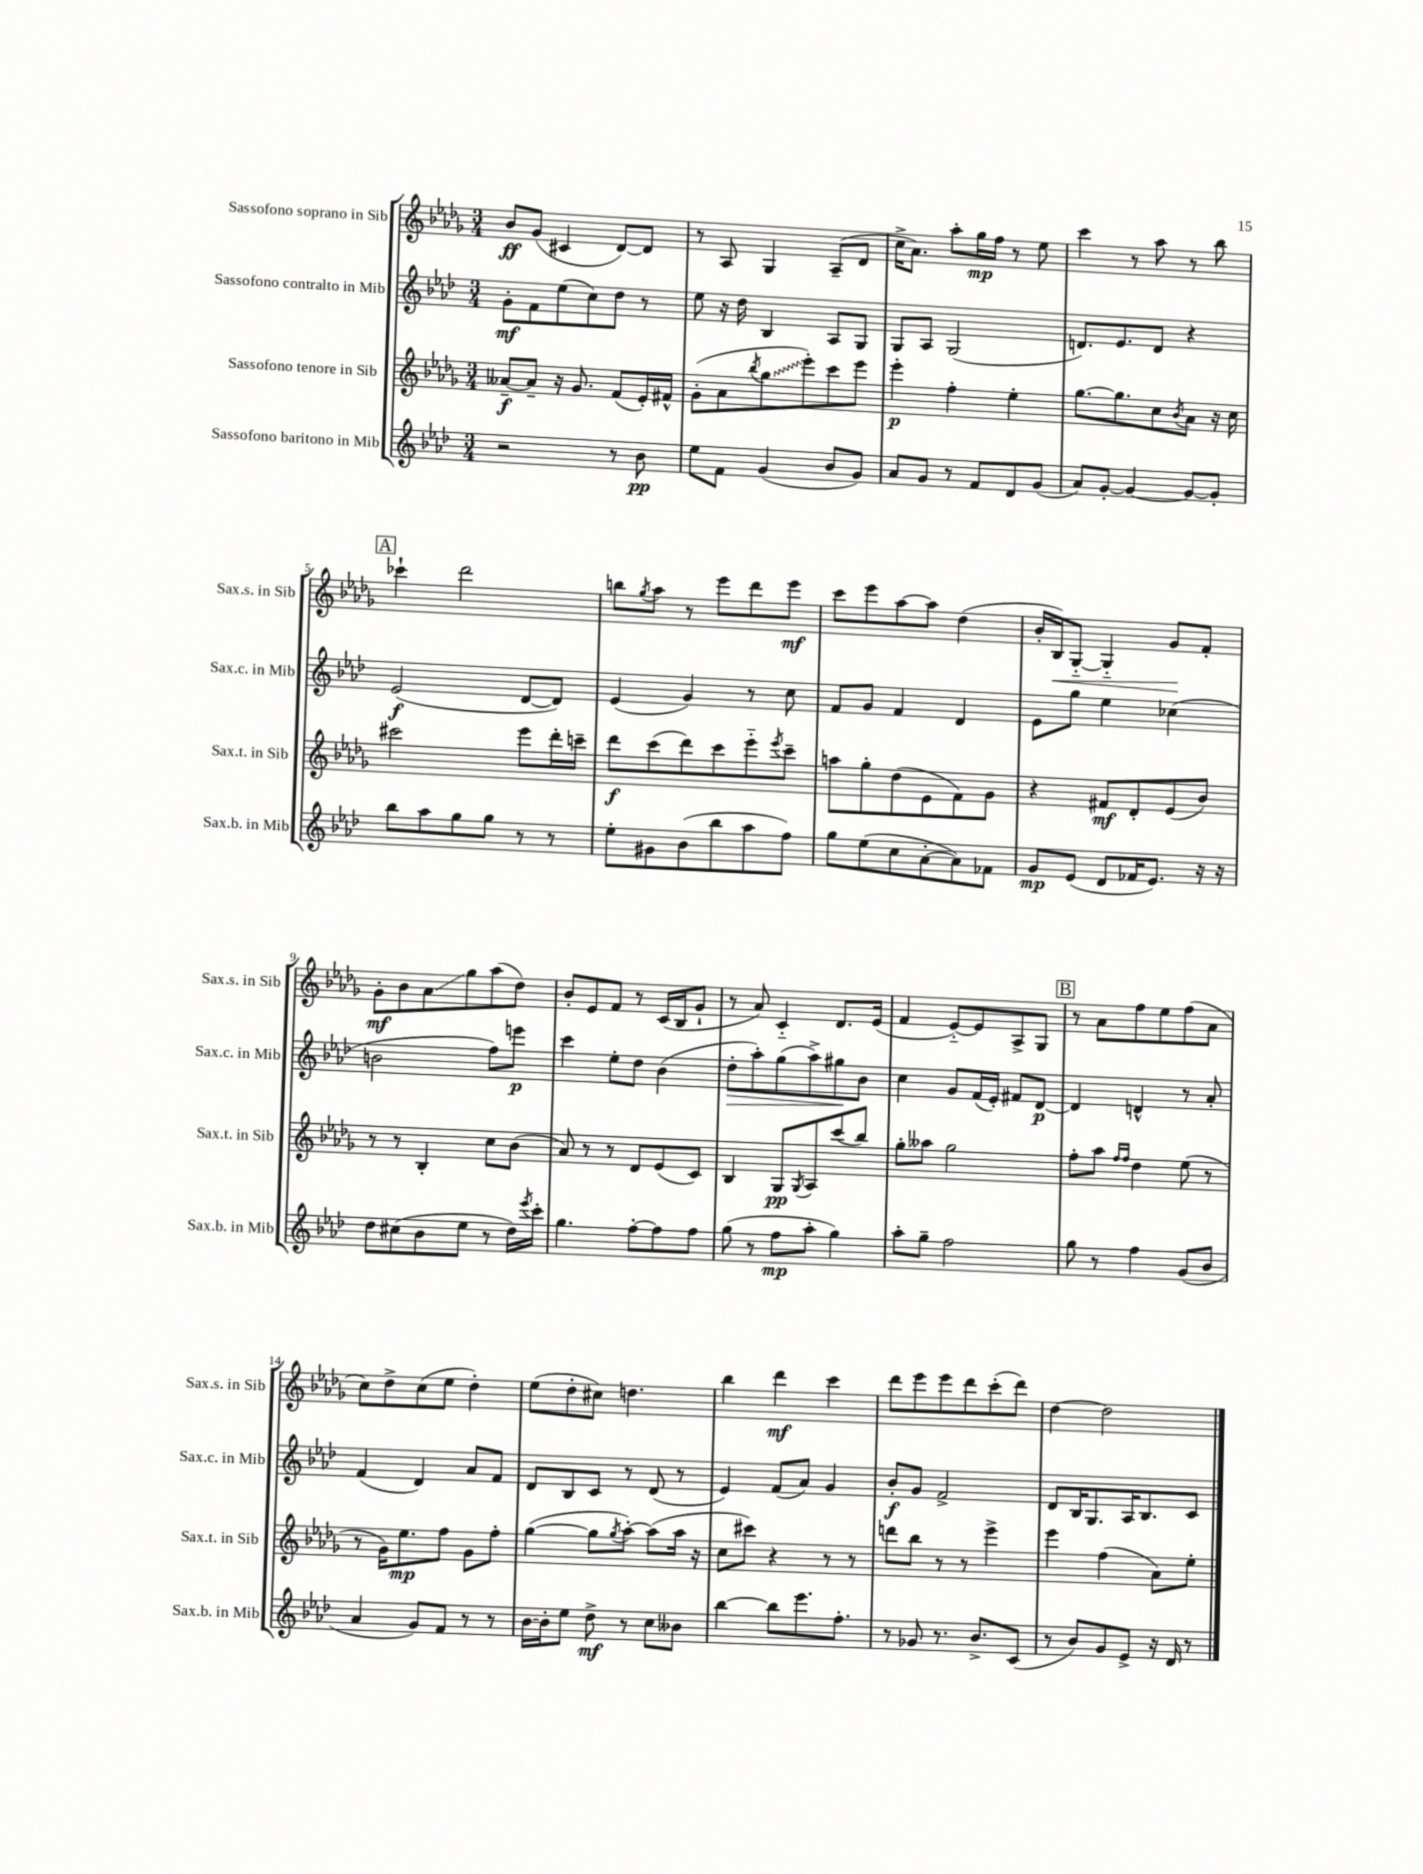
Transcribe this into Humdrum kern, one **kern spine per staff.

**kern	**kern	**kern	**kern
*staff4	*staff3	*staff2	*staff1
*clefG2	*clefG2	*clefG2	*clefG2
*k[b-e-a-d-]	*k[b-e-a-d-g-]	*k[b-e-a-d-]	*k[b-e-a-d-g-]
*M3/4	*M3/4	*M3/4	*M3/4
2r	[8a--~	8g'	8b-
.	8a--~]	8f	(8g-
.	16r	(8ee-	4c#
.	8.g-	.	.
.	.	8cc)	.
8r	(8f	8dd-	[8d-)
8b-	16e-')	8r	8d-]
.	16f#^^	.	.
=	=	=	=
8ee-	(8g-'	8ee-	8r
8f	8a-	16r	8A-
.	.	16dd-	.
.	8qbb-	.	.
(4g	8gg-	4B-	4G-
.	8eee-')	.	.
8b-	8ccc	8A-	(8A-~
8g)	8eee-	8G	8d-
=	=	=	=
8a-	4eee-'	8G	16cc^
.	.	.	8.a-)
8g	.	8A-	.
8r	4ff'	(2G	8aa-'
8f	.	.	16gg-
.	.	.	16ff
8d-	4ee-'	.	8r
(8g	.	.	8ee-
=	=	=	=
8a-)	[8.gg-	8.d)	4ccc
[8g'	.	.	.
.	8.gg-]	8.e-	.
4g_	.	.	8r
.	8cc	8d	8aa-
.	8qb-	.	.
8g_	8a-	4r	8r
8g']	16r	.	8bb-
.	16cc	.	.
=	=	=	=
8bb-	2ccc#	(2e-	4ccc-`
8aa-	.	.	.
8gg	.	.	2ddd-
8gg	.	.	.
8r	8eee-	[8d-	.
8r	16ddd-'	8d-])	.
.	16ccc~	.	.
=	=	=	=
8ee-'	8ddd-	(4e-	8bb
.	.	.	8qgg-
8g#	(8ccc	.	8aa-
(8b-	8ddd-)	4g)	8r
8bb-	8ccc	.	8eee-
8aa-	8eee-'~	8r	8ddd-
.	8qeee-	.	.
8ff)	8ccc~	8cc	8eee-
=	=	=	=
8gg	8aa	8f	8ccc
(8ee-	8gg-'	8g	8eee-
8cc	(8dd-	4f	[8aa-
[8a-'	8e-	.	8aa-]
8a-])	8f)	4d-	(4dd-
8f-	8g-	.	.
=	=	=	=
8g	4r	8e-	16b-'
.	.	.	16B-)
(8e-	.	8gg	[8G-'~
8d-	8f#	4ee-	4G-'~]
16f-	8d-'	.	.
8.e-)	.	.	.
.	(8e-	(4cc-	8g-
16r	8b-)	.	8f'
16r	.	.	.
=	=	=	=
8dd-	8r	2b	8g-'
(8cc#	8r	.	8b-
8b-	4B-'	.	8a-
8ee-	.	.	8gg-
8r	8cc	8ff)	(8aa-
16dd-)	(8b-	8eee	8dd-)
8qeee-	.	.	.
16ccc'	.	.	.
=	=	=	=
4.gg	8a-)	4ccc	8b-'
.	8r	.	8e-
.	8r	8ee-'	8f
[8ff'	8d-	8dd-	8r
8ff]	(8e-	(4b-	(16c
.	.	.	16B-
8ff	8c)	.	8g-`
=	=	=	=
(8gg	4B-	8dd-'	8r
8r	.	8aa-')	8a-)
8ff	8G-	(8gg	4c'~
.	8qG-	.	.
8aa-'	8A-	8aa-^)	.
4gg)	(8ccc	8gg#	8.d-
.	8bb-)	8b-	.
.	.	.	(16e-
=	=	=	=
8aa-'	8gg-'	4cc	4f
8gg~	8aa--	.	.
2ff	2gg-	8g	[8e-'~)
.	.	(16f	8e-]
.	.	16e-')	.
.	.	8f#	8A-^
.	.	[8d-	8G-
=	=	=	=
8gg	8ff'	4d-]	8r
8r	8aa-	.	8a-
.	16qqff	.	.
.	16qqff	.	.
4ff	4dd-	4d^^	8ff
.	.	.	8ee-
(8g	(8ee-	8r	(8ff
8b-	8r	8a-'	8a-
=	=	=	=
4a-	8r	(4f	8cc)
.	16g-)	.	8dd-^
.	8.ee-	.	.
8g)	.	4d-)	(8cc
8f	8ff	.	8ee-
8r	8g-	8a-	4dd-')
8r	8ff'	8f	.
=	=	=	=
[16b-	([4gg-	8d-	(8ee-
16b-']	.	.	.
8ee-	.	8B-	8dd-'
8dd-^	8gg-]	8c	8cc#)
.	8qgg-	.	.
8r	[8aa-')	8r	4.dd
8cc	(8aa-]	(8d-	.
8b--	16aa-	8r	.
.	16r	.	.
=	=	=	=
[4bb-	8cc	4e-)	4bb-
.	8ccc#)	.	.
8bb-]	4r	(8f	4ddd-
8.eee-	.	8a-)	.
.	8r	4g	4ccc
8.ff'	.	.	.
.	8r	.	.
=	=	=	=
8r	8ddd	8b-'	8ddd-
8g-	8bb-	8g	8eee-
8.r	8r	2f^	8eee-
.	8r	.	8ddd-
8.b-^	.	.	.
.	4eee-^	.	(8ccc'
(8c	.	.	8ddd-)
=	=	=	=
8r	4eee-	8d-	[4dd-
8b-)	.	16B-	.
.	.	8.G	.
8g	(4ff	.	2dd-]
8e-^	.	16A-	.
.	.	8.B-	.
16r	8a-)	.	.
16d-	.	.	.
8r	8ee-'	8c	.
==	==	==	==
*-	*-	*-	*-
